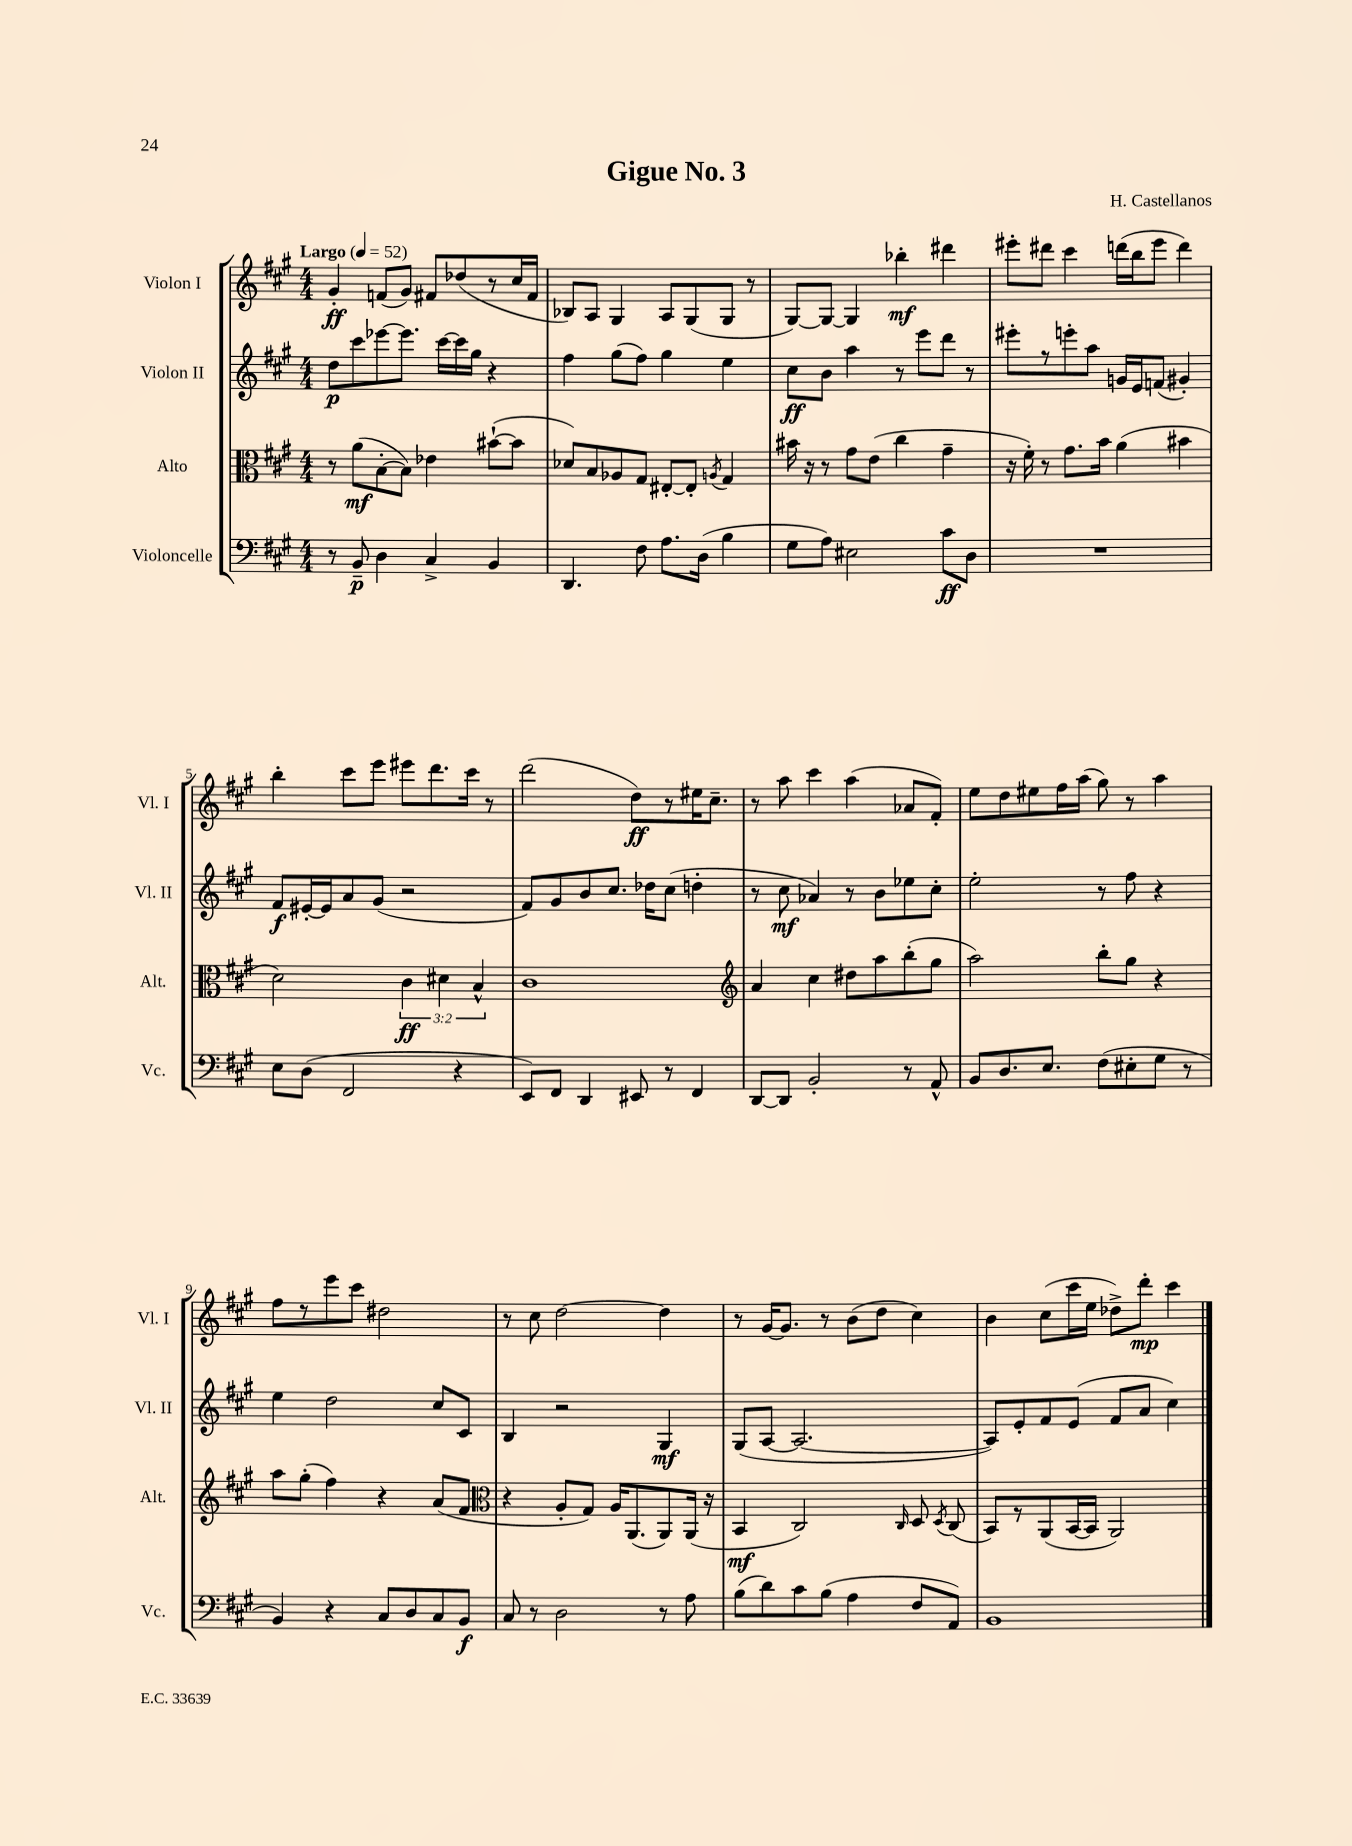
\header { title = "Gigue No. 3" composer = "H. Castellanos" }
<<
\new StaffGroup <<
\new Staff = "s0" \with { instrumentName = "Violon I" shortInstrumentName = "Vl. I" } {
    \clef treble \key a \major \numericTimeSignature \time 4/4 \tempo "Largo" 4 = 52
    \autoBeamOff gis'4-.\ff f'8[( gis'8]) fis'8[ des''8( r8 cis''16 fis'16] |
    bes8[) a8] gis4 a8[ gis8( gis8] r8 |
    gis8[~) gis8]~ gis4 bes''4-.\mf dis'''4 |
    eis'''8[-. dis'''8] cis'''4 d'''16[( b''16 eis'''8] d'''4) |
    b''4-. cis'''8[ e'''8] eis'''8[ d'''8. cis'''16] r8 |
    d'''2( d''8[\ff) r8 eis''16 cis''8.]-- |
    r8 a''8 cis'''4 a''4( aes'8[ fis'8]-.) |
    e''8[ d''8 eis''8 fis''16 a''16]( gis''8) r8 a''4 |
    fis''8[ r8 e'''8 cis'''8] dis''2 |
    r8 cis''8 d''2~ d''4 |
    r8 gis'16[~ gis'8.] r8 b'8[( d''8] cis''4) |
    b'4 cis''8[( cis'''16 e''16] des''8[->) d'''8]-.\mp cis'''4 \bar "|." |
}
\new Staff = "s1" \with { instrumentName = "Violon II" shortInstrumentName = "Vl. II" } {
    \clef treble \key a \major \numericTimeSignature \time 4/4
    \autoBeamOff d''8[\p cis'''8 ees'''8~ ees'''8.] cis'''16[~ cis'''16 gis''16] r4 |
    fis''4 gis''8[( fis''8]) gis''4 e''4 |
    cis''8[\ff b'8] a''4 r8 e'''8[ d'''8] r8 |
    eis'''8[-. r8 e'''8-. a''8] g'16[ e'16 f'8]( gis'4-.) |
    fis'8[\f eis'16~-. eis'16 a'8 gis'8]( r2 |
    fis'8[) gis'8 b'8 cis''8.] des''16[ cis''8]( d''4-. |
    r8 cis''8\mf aes'4) r8 b'8[ ees''8 cis''8]-. |
    e''2-. r8 fis''8 r4 |
    e''4 d''2 cis''8[ cis'8] |
    b4 r2 gis4\mf |
    gis8[( a8]~ a2.~ |
    a8[) e'8-. fis'8 e'8]( fis'8[ a'8] cis''4) \bar "|." |
}
\new Staff = "s2" \with { instrumentName = "Alto" shortInstrumentName = "Alt." } {
    \clef alto \key a \major \numericTimeSignature \time 4/4 \override Staff.TupletNumber.text = #tuplet-number::calc-fraction-text
    \autoBeamOff r8 a'8[\mf( b8~-. b8]) ees'4 bis'8[~-!( bis'8] |
    des'8[) b8 aes8 gis8] eis8[~-. eis8]-. \acciaccatura { a8 } gis4 |
    bis'16 r16 r8 gis'8[ e'8]( cis''4 gis'4-- |
    r16 fis'16-.) r8 gis'8.[ b'16] a'4( bis'4 |
    d'2) \tuplet 3/2 { cis'4\ff dis'4 b4-^ } |
    cis'1 |
    \clef treble a'4 cis''4 dis''8[ a''8 b''8-.( gis''8] |
    a''2) b''8[-. gis''8] r4 |
    a''8[ gis''8]-.( fis''4) r4 a'8[( fis'8] |
    \clef alto r4 a8[-. gis8]) a16[ a,8.( a,8) a,16]( r16 |
    b,4\mf cis2) \grace { cis16 } d8 \acciaccatura { d8 } cis8( |
    b,8[) r8 a,8( b,16~ b,16] a,2) \bar "|." |
}
\new Staff = "s3" \with { instrumentName = "Violoncelle" shortInstrumentName = "Vc." } {
    \clef bass \key a \major \numericTimeSignature \time 4/4
    \autoBeamOff r8 b,8--\p d4 cis4-> b,4 |
    d,4. fis8 a8.[ d16]( b4 |
    gis8[ a8]) eis2 cis'8[\ff d8] |
    R1 |
    e8[ d8]( fis,2 r4 |
    e,8[) fis,8] d,4 eis,8 r8 fis,4 |
    d,8[~ d,8] b,2-. r8 a,8-^ |
    b,8[ d8. e8.] fis8[( eis8-. gis8] r8 |
    b,4) r4 cis8[ d8 cis8 b,8]\f |
    cis8 r8 d2 r8 a8 |
    b8[( d'8) cis'8 b8]( a4 fis8[ a,8]) |
    b,1 \bar "|." |
}
>>
>>
